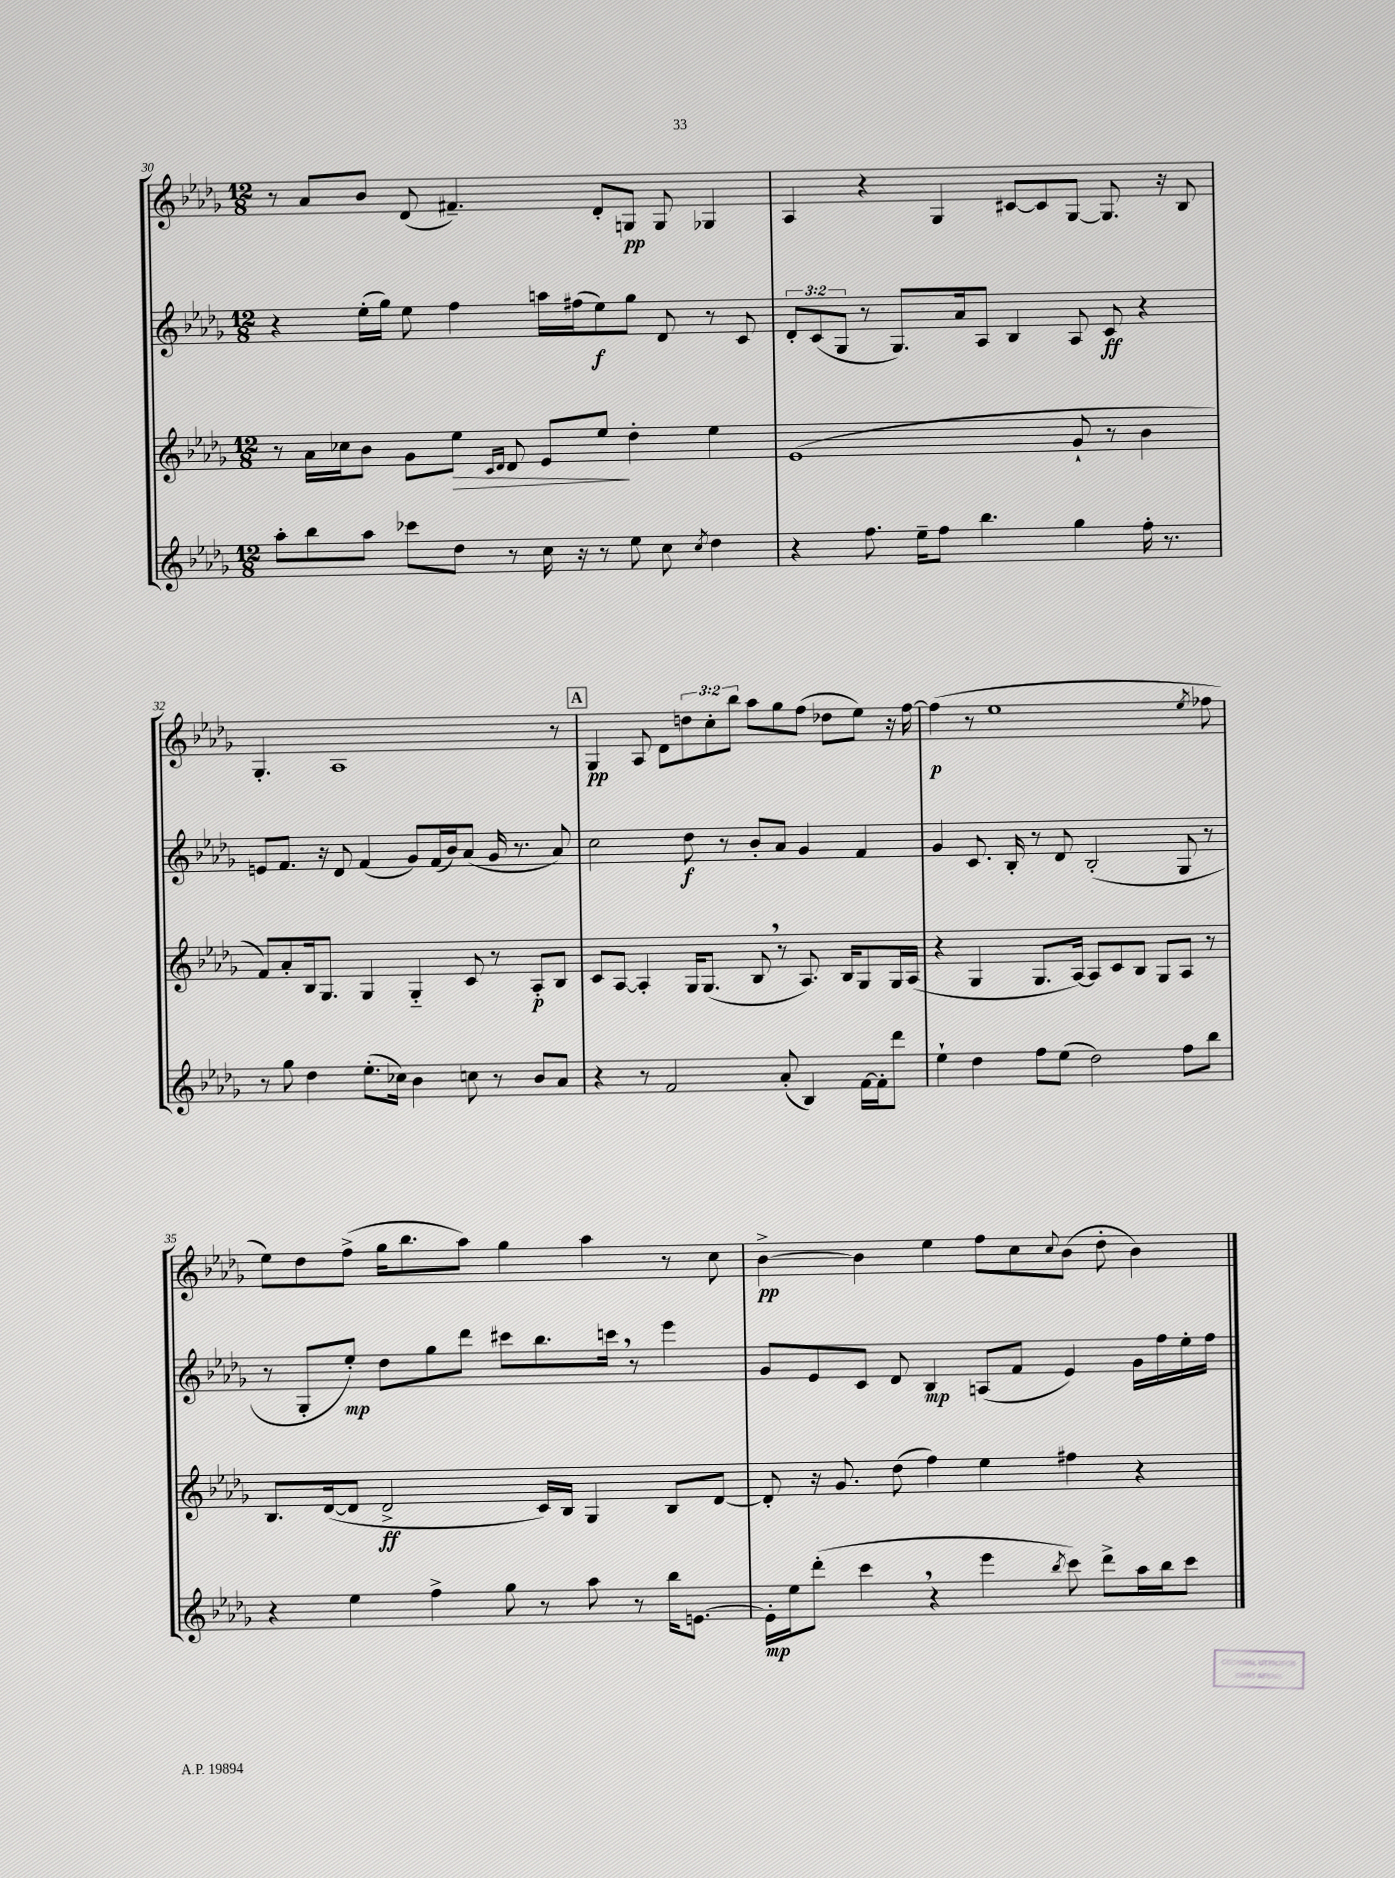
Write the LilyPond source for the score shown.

<<
\new StaffGroup <<
\new Staff = "s0" {
    \clef treble \key des \major \numericTimeSignature \time 12/8 \override Staff.TupletNumber.text = #tuplet-number::calc-fraction-text
    r8 aes'8 bes'8 des'8( fis'4.--) des'8-. g8\pp g8 ges4 |
    aes4 r4 ges4 cis'8~ cis'8 ges8~ ges8. r16 bes8 |
    ges4.-. aes1 r8 |
    \mark \markup { \box "A" } ges4\pp aes8 des'8 \tuplet 3/2 { d''8 c''8-. bes''8 } aes''8 ges''8 f''8( des''8 ees''8) r16 f''16~ |
    f''4\p( r8 ees''1 \acciaccatura { ees''8 } fes''8 |
    ees''8) des''8 f''8->( ges''16 bes''8. aes''8) ges''4 aes''4 r8 c''8 |
    bes'4~->\pp bes'4 ees''4 f''8 c''8 \appoggiatura { c''8 } bes'8( des''8-. bes'4) \bar "|." |
}
\new Staff = "s1" {
    \clef treble \key des \major \numericTimeSignature \time 12/8 \override Staff.TupletNumber.text = #tuplet-number::calc-fraction-text
    r4 ees''16-.( ges''16) ees''8 f''4 a''16 fis''16( ees''8\f) ges''8 des'8 r8 c'8 |
    \tuplet 3/2 { des'8-. c'8( ges8 } r8 ges8.) aes'16 aes8 bes4 aes8 c'8\ff r4 |
    e'8 f'8. r16 des'8 f'4( ges'8) f'16( bes'16) aes'8( ges'16 r8. aes'8) |
    \mark \markup { \box "A" } c''2 des''8\f r8 bes'8-. aes'8 ges'4 f'4 |
    ges'4 c'8. bes16-. r8 des'8 bes2-.( ges8 r8 |
    r8 ges8-. ees''8-.\mp) des''8 ges''8 des'''8 cis'''8 bes''8. c'''16 \breathe r8 ees'''4 |
    ges'8 ees'8 c'8 des'8 bes4\mp a8( f'8 ees'4) ges'16 f''16 ees''16-. f''16 \bar "|." |
}
\new Staff = "s2" {
    \clef treble \key des \major \numericTimeSignature \time 12/8
    r8 aes'16 ces''16 bes'8 ges'8 ees''8\> \grace { c'16 des'16 } des'8 ees'8 ees''8\! des''4-. ees''4 |
    ees'1( ges'8-! r8 bes'4 |
    f'8) aes'8-. bes16 ges8. ges4 ges4-_ c'8 r8 aes8-.\p bes8 |
    \mark \markup { \box "A" } c'8 aes8~ aes4-. ges16 ges8.( bes8 \breathe r8 aes8.) bes16 ges8 ges16 aes16( |
    r4 ges4 ges8. aes16~) aes8 c'8 bes8 ges8 aes8 r8 |
    bes8. des'16~( des'8 des'2->\ff c'16) bes16 ges4 bes8 des'8~ |
    des'8-. r16 ges'8. des''8( f''4) ees''4 fis''4 r4 \bar "|." |
}
\new Staff = "s3" {
    \clef treble \key des \major \numericTimeSignature \time 12/8
    aes''8-. bes''8 aes''8 ces'''8 des''8 r8 c''16 r16 r8 ees''8 c''8 \acciaccatura { c''8 } des''4 |
    r4 f''8. ees''16-- f''8 bes''4. ges''4 f''16-. r8. |
    r8 ges''8 des''4 ees''8.-.( ces''16) bes'4 c''8 r8 bes'8 aes'8 |
    \mark \markup { \box "A" } r4 r8 f'2 aes'8-.( bes4) f'16~ f'16-. des'''8 |
    ees''4-! des''4 f''8 ees''8( des''2) f''8 bes''8 |
    r4 ees''4 f''4-> ges''8 r8 aes''8 r8 bes''16 e'8.~ |
    e'16-.\mp ees''16 des'''8-.( c'''4 \breathe r4 ees'''4 \acciaccatura { bes''8 } c'''8) des'''8-> aes''16 bes''16 c'''8 \bar "|." |
}
>>
>>
\layout { \context { \Score currentBarNumber = #30 } }
